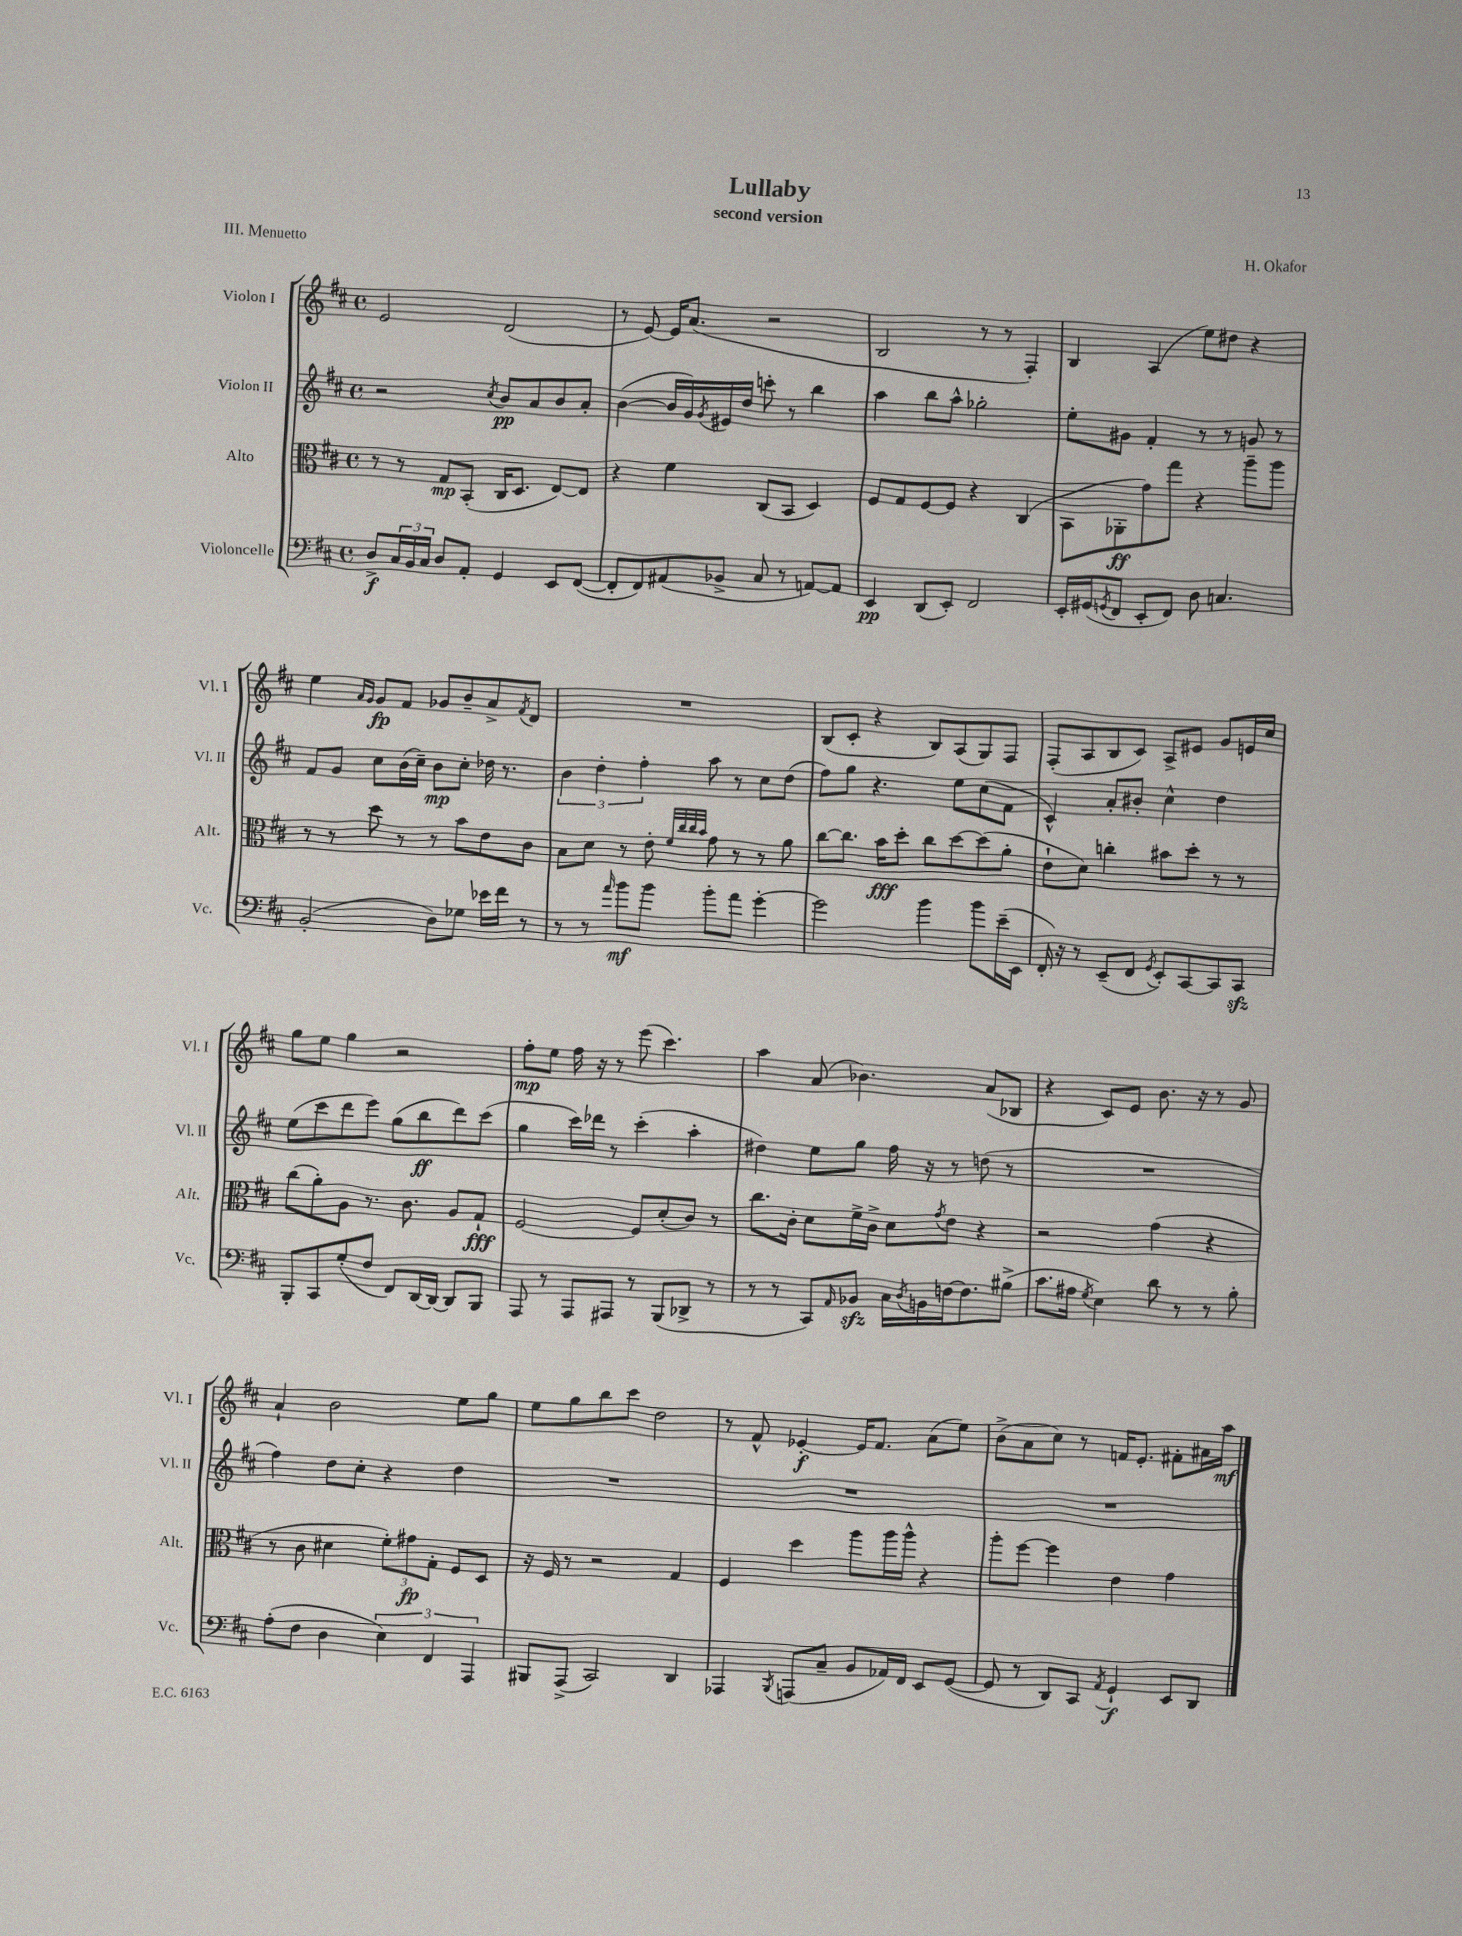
\header { title = "Lullaby" composer = "H. Okafor" subtitle = "second version" piece = "III. Menuetto" }
<<
\new StaffGroup <<
\new Staff = "s0" \with { instrumentName = "Violon I" shortInstrumentName = "Vl. I" } {
    \clef treble \key d \major \defaultTimeSignature \time 4/4
    e'2 d'2( |
    r8 e'8~) e'16 a'8.( r2 |
    b2 r8 r8 fis4-.) |
    b4 a4( e''8) dis''8 r4 |
    e''4 \grace { a'16 g'16 } g'8\fp fis'8 ges'8 b'8-- a'8-> \acciaccatura { fis'8 } d'8 |
    R1 |
    b8( cis'8-. r4 b8) a8( g8) fis8 |
    fis8-.( a8 b8 cis'8) a8-> eis'8 g'8 e'16 cis''16 |
    g''8 e''8 g''4 r2 |
    fis''8-.\mp e''8 fis''16 r16 r8 e'''8( cis'''4.) |
    a''4 a'8( bes'4.) a'8( bes8 |
    r4 cis'8) e'8 b'8. r16 r8 g'8 |
    a'4-! b'2 e''8 g''8 |
    e''8 g''8 b''8 cis'''8 d''2 |
    r8 fis'8-^ ees'4~-.\f ees'16 fis'8. a'8( e''8) |
    b'8->( a'8 cis''8) r8 f'16 e'8.-. fis'8-. ais'16 a''16\mf \bar "|." |
}
\new Staff = "s1" \with { instrumentName = "Violon II" shortInstrumentName = "Vl. II" } {
    \clef treble \key d \major \defaultTimeSignature \time 4/4
    r2 \acciaccatura { cis''8 } b'8\pp a'8 b'8 a'8-. |
    b'4~( b'16 g'16) \acciaccatura { g'8 } eis'16 d''16 c'''8-. r8 b''4 |
    a''4 b''8 a''8-^ ges''2-. |
    e''8-. gis'8 fis'4-. r8 r8 g'8 r8 |
    fis'8 g'8 cis''8 b'16( cis''16--) b'8\mp cis''8-. des''16 r8. |
    \tuplet 3/2 { b'4 d''4-. fis''4-. } a''8 r8 cis''8 d''8( |
    fis''8) g''8 r4. e''8 cis''8( fis'8 |
    cis'4-^) a'8-. bis'8-. cis''4-^ d''4 |
    e''8( cis'''8 d'''8 e'''8) g''8( b''8\ff d'''8) cis'''8( |
    g''4 cis'''16) des'''16 r8 cis'''4-.( a''4-. |
    dis''4) e''8 g''8 fis''16 r16 r8 d''8( r8 |
    R1 |
    fis''4) d''8 cis''8-. r4 d''4 |
    R1 |
    R1 |
    R1 \bar "|." |
}
\new Staff = "s2" \with { instrumentName = "Alto" shortInstrumentName = "Alt." } {
    \clef alto \key d \major \defaultTimeSignature \time 4/4
    r8 r8 g8\mp b,8-.( cis16 d8. e8~) e8 |
    r4 fis'4 cis8( b,8 d4) |
    fis8 g8 fis8~ fis8 r4 cis4( |
    b,8 aes,8-.\ff g'8) g''8 r4 a''8-- a''8 |
    r8 r8 d''8 r8 r8 b'8 e'8 cis'8 |
    b8 d'8 r8 e'8-. \grace { fis'32 cis''32 cis''32 b'32 } g'8 r8 r8 a'8 |
    cis''8~ cis''8. b'16\fff d''8-. cis''8 d''8~ d''8( a'8-. |
    e'8-! d'8) c''4-. bis'8 d''8-. r8 r8 |
    cis''8( a'8-.) a8 r8. cis'8. a8 g8-!\fff |
    fis2~ fis8 d'8-.( cis'8) r8 |
    cis''8. cis'16-. d'8 fis'16-> cis'16-> d'8 \acciaccatura { g'8 } e'8 r4 |
    r2 g'4( r4 |
    r8 cis'8 dis'4 \tuplet 3/2 { fis'8-.) gis'8\fp g8-. } fis8 d8 |
    r16 fis16 r8 r2 g4 |
    fis4 d''4 a''8 a''16 a''16-^ r4 |
    a''8-. fis''8~ fis''4 e'4 g'4 \bar "|." |
}
\new Staff = "s3" \with { instrumentName = "Violoncelle" shortInstrumentName = "Vc." } {
    \clef bass \key d \major \defaultTimeSignature \time 4/4
    d8->\f \tuplet 3/2 { cis16 b,16 cis16 } d8 a,8-. g,4 e,8 fis,8~( |
    fis,8-. fis,8) ais,8( bes,8-> cis8 r8 a,8~) a,8 |
    e,4\pp d,8( e,8-.) fis,2 |
    e,16-. gis,16( \acciaccatura { g,8 } fis,8 e,8-. fis,8) d8 c4. |
    b,2-.( d8) ges8 ees'16 fis'16 r8 |
    r8 r8 \grace { a'16 } b'8\mf b'8 b'8-. a'8 g'4~-. |
    g'2 b'4 b'8 e'16--( e,16 |
    fis,16-.) r16 r8 e,8--( fis,8 \acciaccatura { g,8 } e,8-.) cis,8~ cis,8 cis,8\sfz |
    b,,8-. cis,8 g8-.( fis8 fis,8) d,16~ d,16~ d,8 b,,8 |
    a,,8 r8 a,,8 ais,,8 r8 b,,8( des,8-> r8 |
    r8 r8 cis,8) \grace { a,16 } bes,8\sfz cis16 \acciaccatura { d8 } b,16 f16~ f8. bis8->( |
    cis'8. ais16 \acciaccatura { g8 } e4) d'8 r8 r8 b8-. |
    a8-.( fis8 d4 \tuplet 3/2 { e4) fis,4 a,,4 } |
    bis,,8 a,,8->( cis,2) d,4 |
    aes,,4 \acciaccatura { b,,8 } a,,8( cis8-- b,8 aes,16) fis,16 e,8 g,8~( |
    g,8 r8 d,8) cis,8 \acciaccatura { a,8 } g,4-!\f e,8 d,8 \bar "|." |
}
>>
>>
\layout { \context { \Score \remove "Bar_number_engraver" } }
